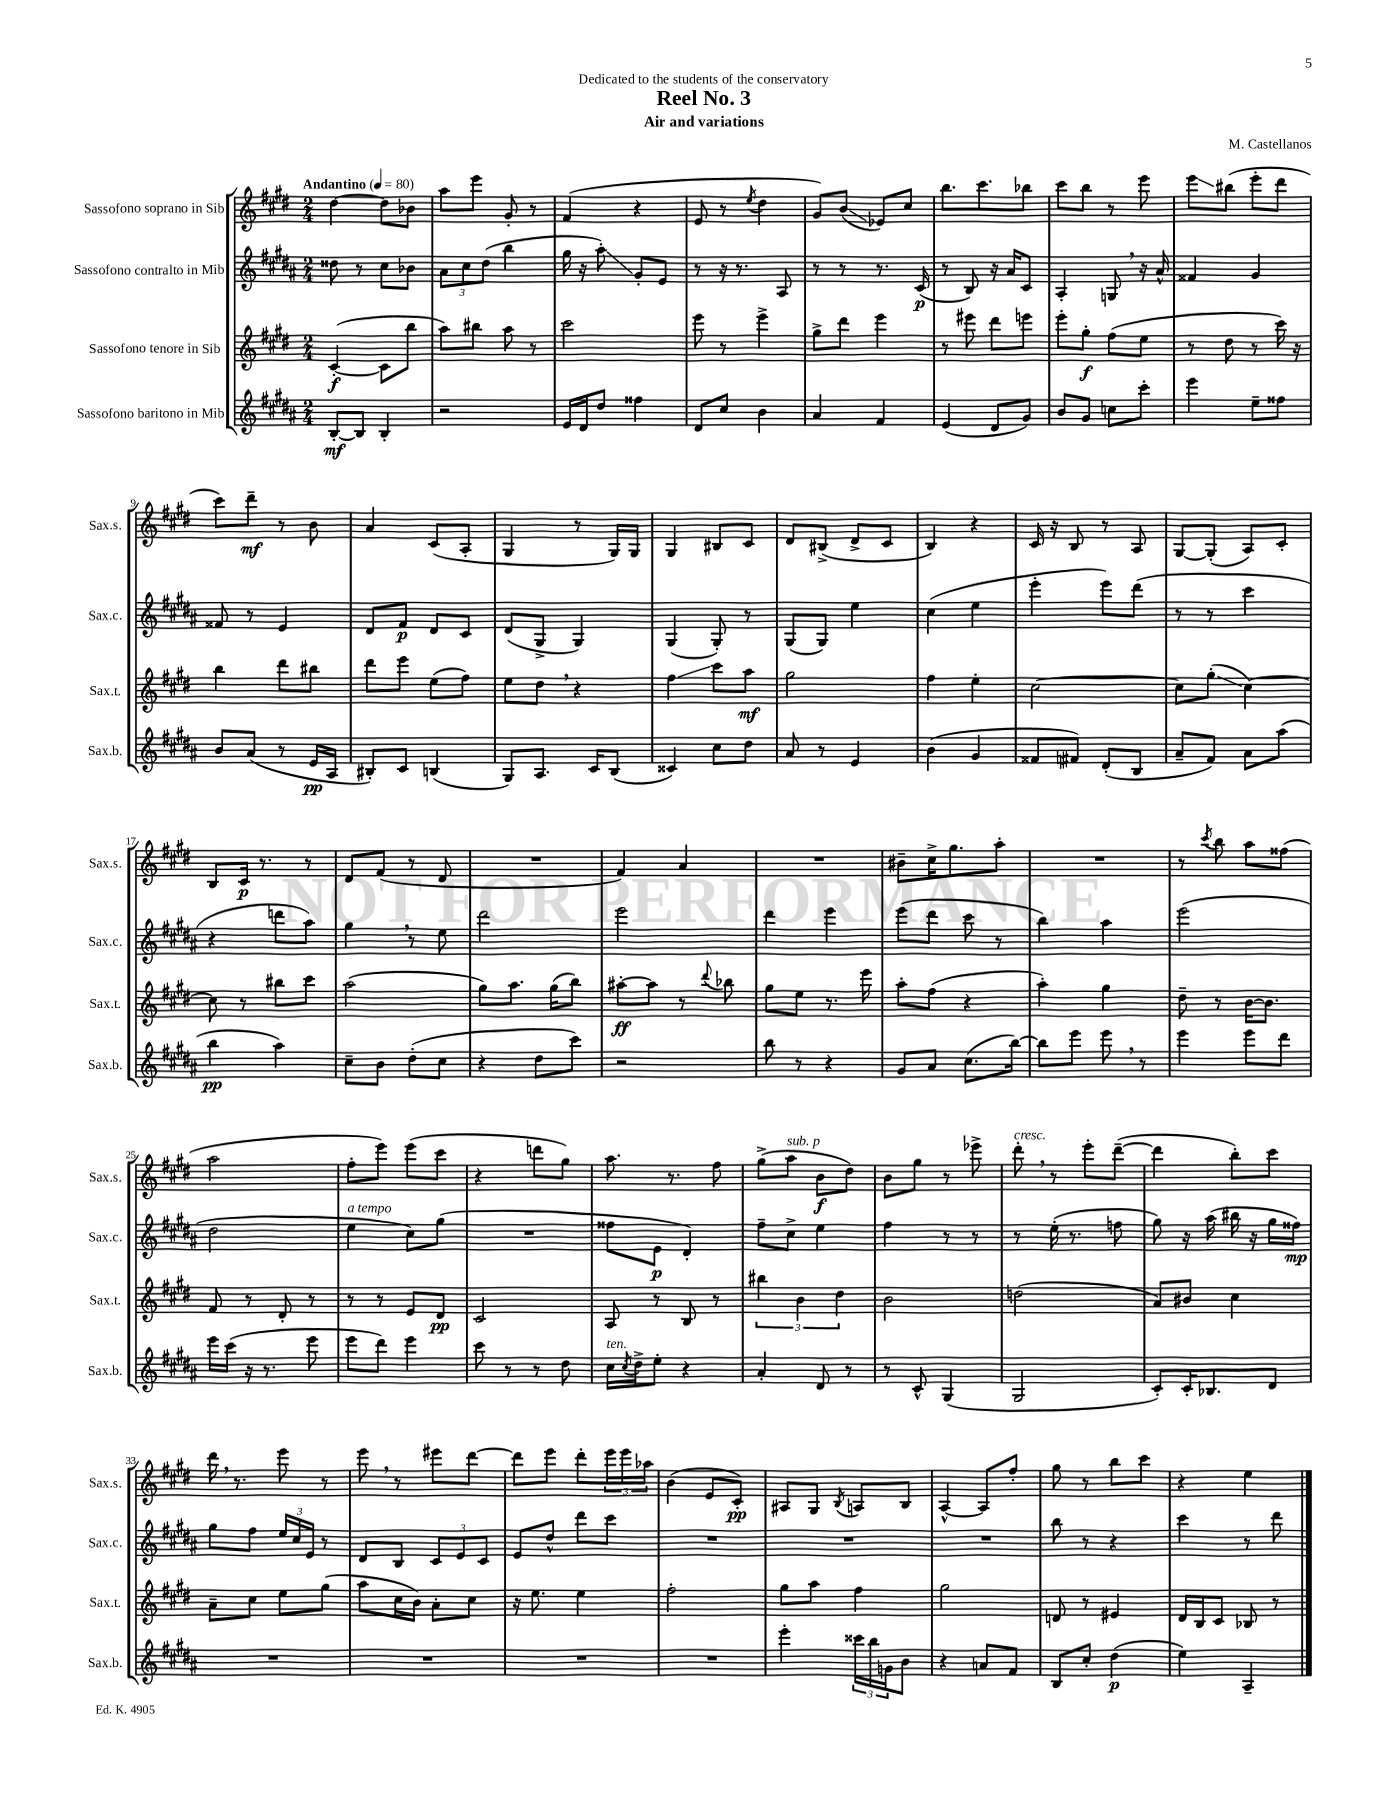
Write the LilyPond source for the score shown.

\header { title = "Reel No. 3" composer = "M. Castellanos" subtitle = "Air and variations" dedication = "Dedicated to the students of the conservatory" }
<<
\new StaffGroup <<
\new Staff = "s0" \with { instrumentName = "Sassofono soprano in Sib" shortInstrumentName = "Sax.s." } {
    \clef treble \key e \major \numericTimeSignature \time 2/4 \tempo "Andantino" 4 = 80
    dis''4~ dis''8 bes'8 |
    a''8 e'''8 gis'8-. r8 |
    fis'4( r4 |
    e'8 r8 \acciaccatura { e''8 } dis''4 |
    gis'8) b'8\glissando( ees'8) cis''8 |
    b''8. cis'''8. bes''8 |
    cis'''8 b''8 r8 e'''8 |
    e'''8\glissando bis''8( e'''8-. dis'''8 |
    cis'''8) dis'''8--\mf r8 b'8 |
    a'4 cis'8( a8-. |
    gis4 r8 gis16) gis16 |
    gis4 bis8 cis'8 |
    dis'8 bis8->( dis'8-> cis'8 |
    b4) r4 |
    cis'16 r16 b8 r8 a8 |
    gis8~ gis8-.( a8) cis'8-. |
    b8 cis'16\p r8. r8 |
    dis'8 fis'8( r8 dis'8 |
    R2 |
    fis'4) a'4 |
    R2 |
    bis'8-- cis''16-> gis''8. a''8-. |
    R2 |
    r8 \acciaccatura { cis'''8 } b''8 a''8 fisis''8( |
    a''2 |
    fis''8-. e'''8) e'''8( cis'''8 |
    r4 d'''8 gis''8) |
    a''8. r8. fis''8 |
    gis''8->( a''8^\markup { \italic "sub. p" } b'8\f dis''8) |
    b'8 gis''8 r8 ees'''8-> |
    dis'''8-.^\markup { \italic "cresc." } \breathe r8 e'''8-. dis'''8~--( |
    dis'''4 b''8-.) cis'''8 |
    dis'''16 \breathe r8. e'''8 r8 |
    e'''8 \breathe r8 eis'''8 dis'''8~ |
    dis'''8 e'''8 dis'''8-. \tuplet 3/2 { e'''16 e'''16 aes''16 } |
    b'4( e'8 cis'8-.\pp) |
    ais8 gis8 \acciaccatura { b8 } a8 b8 |
    a4~-^ a8 fis''8-. |
    gis''8 r8 b''8 cis'''8 |
    r4 e''4 \bar "|." |
}
\new Staff = "s1" \with { instrumentName = "Sassofono contralto in Mib" shortInstrumentName = "Sax.c." } {
    \clef treble \key b \major \numericTimeSignature \time 2/4
    disis''8 r8 cis''8 bes'8 |
    \tuplet 3/2 { ais'8 cis''8 dis''8( } b''4 |
    gis''16 r16 ais''8-.\glissando) gis'8-. e'8 |
    r8 r16 r8. ais8 |
    r8 r8 r8. cis'16\p( |
    r8 b8) r16 ais'16 cis'8 |
    ais4-. g8 \breathe r16 ais'16-^ |
    fisis'4 gis'4 |
    fisis'8 r8 e'4 |
    dis'8 fis'8\p dis'8 cis'8 |
    dis'8( gis8-> gis4) |
    gis4( gis8-.) r8 |
    gis8( gis8) e''4 |
    cis''4( e''4 |
    e'''4-. e'''8) dis'''8( |
    r8 r8 cis'''4 |
    r4 d'''8 ais''8) |
    gis''4 \breathe r8 e''8 |
    dis'''2 |
    e'''2 |
    dis'''4 e'''4 |
    e'''8( dis'''8 cis'''8 r8 |
    b''4) ais''4 |
    e'''2( |
    dis''2 |
    e''4^\markup { \italic "a tempo" } cis''8) gis''8( |
    R2 |
    fisis''8 e'8\p dis'4-.) |
    fis''8-- cis''8-> e''4 |
    fis''4 r8 r8 |
    r8 e''16-.( r8. f''8 |
    gis''8) r16 ais''16( bis''16 r16 gis''16 fisis''16\mp) |
    gis''8 fis''8 \tuplet 3/2 { e''16 cis''16 e'16 } r8 |
    dis'8 b8 \tuplet 3/2 { cis'8 e'8 cis'8 } |
    e'8 dis''8-^ dis'''8 cis'''8 |
    R2 |
    R2 |
    R2 |
    b''8 r8 r4 |
    cis'''4 r8 dis'''8 \bar "|." |
}
\new Staff = "s2" \with { instrumentName = "Sassofono tenore in Sib" shortInstrumentName = "Sax.t." } {
    \clef treble \key e \major \numericTimeSignature \time 2/4
    cis'4~-.\f( cis'8 b''8 |
    a''8) bis''8 a''8 r8 |
    cis'''2 |
    e'''8 r8 e'''4-> |
    gis''8-> dis'''8 e'''4 |
    r8 eis'''8 dis'''8 e'''8 |
    e'''8-. gis''8-.\f fis''8( e''8 |
    r8 dis''8 r8 cis'''16) r16 |
    b''4 dis'''8 bis''8 |
    dis'''8 e'''8 e''8( fis''8) |
    e''8 dis''8 \breathe r4 |
    fis''4\glissando cis'''8 a''8\mf |
    gis''2 |
    fis''4 e''4-. |
    cis''2~ |
    cis''8 gis''8-.\glissando( cis''4~) |
    cis''8 r8 bis''8 cis'''8 |
    a''2( |
    gis''8) a''8. gis''16( b''8) |
    ais''8~-.\ff ais''8 r8 \appoggiatura { dis'''8 } bes''8 |
    gis''8 e''8 r8. e'''16 |
    a''8-. fis''8( r4 |
    a''4-.) gis''4 |
    dis''8-- r8 b'16~ b'8. |
    fis'8 r8 dis'8-. r8 |
    r8 r8 e'8 dis'8\pp |
    cis'2 |
    a8 r8 b8 r8 |
    \tuplet 3/2 { bis''4 b'4 dis''4 } |
    b'2 |
    d''2( |
    a'8) bis'8 cis''4 |
    a'8-- cis''8 e''8 gis''8( |
    a''8 cis''16 b'16) a'8-. cis''8 |
    r16 e''8. e''4 |
    fis''2-. |
    gis''8 a''8 fis''4 |
    gis''2 |
    d'8 r8 eis'4 |
    dis'16 b16 cis'8 bes8 r8 \bar "|." |
}
\new Staff = "s3" \with { instrumentName = "Sassofono baritono in Mib" shortInstrumentName = "Sax.b." } {
    \clef treble \key b \major \numericTimeSignature \time 2/4
    b8~-.\mf b8 b4-. |
    r2 |
    e'16 dis'16 dis''8 fisis''4 |
    dis'8 cis''8 b'4 |
    ais'4 fis'4 |
    e'4( dis'8 gis'8) |
    b'8 gis'8 c''8 cis'''8-. |
    e'''4 e''8-- fisis''8 |
    b'8 ais'8( r8 e'16\pp ais16 |
    bis8-.) cis'8 b4( |
    gis8) ais8. cis'16 b8( |
    cisis'4) cis''8 dis''8 |
    ais'8 r8 e'4 |
    b'4( gis'4 |
    fisis'8 fis'8) dis'8-.( b8 |
    ais'8-- fis'8) ais'8 ais''8( |
    b''4\pp ais''4) |
    cis''8-- b'8 dis''8-.( cis''8 |
    r4 dis''8 cis'''8) |
    r2 |
    b''8 r8 r4 |
    gis'8 ais'8 cis''8.( b''16~) |
    b''8 e'''8 e'''8 \breathe r8 |
    e'''4 e'''8 dis'''8 |
    e'''16 cis'''16( r16 r8. e'''8 |
    e'''8 dis'''8) e'''4 |
    cis'''8 r8 r8 dis''8 |
    cis''16^\markup { \italic "ten." } \acciaccatura { cis''8 } dis''16-> e''8-. r4 |
    ais'4-. dis'8 r8 |
    r8 cis'8-^ gis4( |
    gis2 |
    cis'8-.) cis'16-. bes8. dis'8 |
    R2 |
    R2 |
    R2 |
    R2 |
    e'''4-. \tuplet 3/2 { cisis'''16 b''16 g'16 } b'8 |
    r4 a'8 fis'8 |
    b8 cis''8-. dis''4\p( |
    e''4) ais4-- \bar "|." |
}
>>
>>
